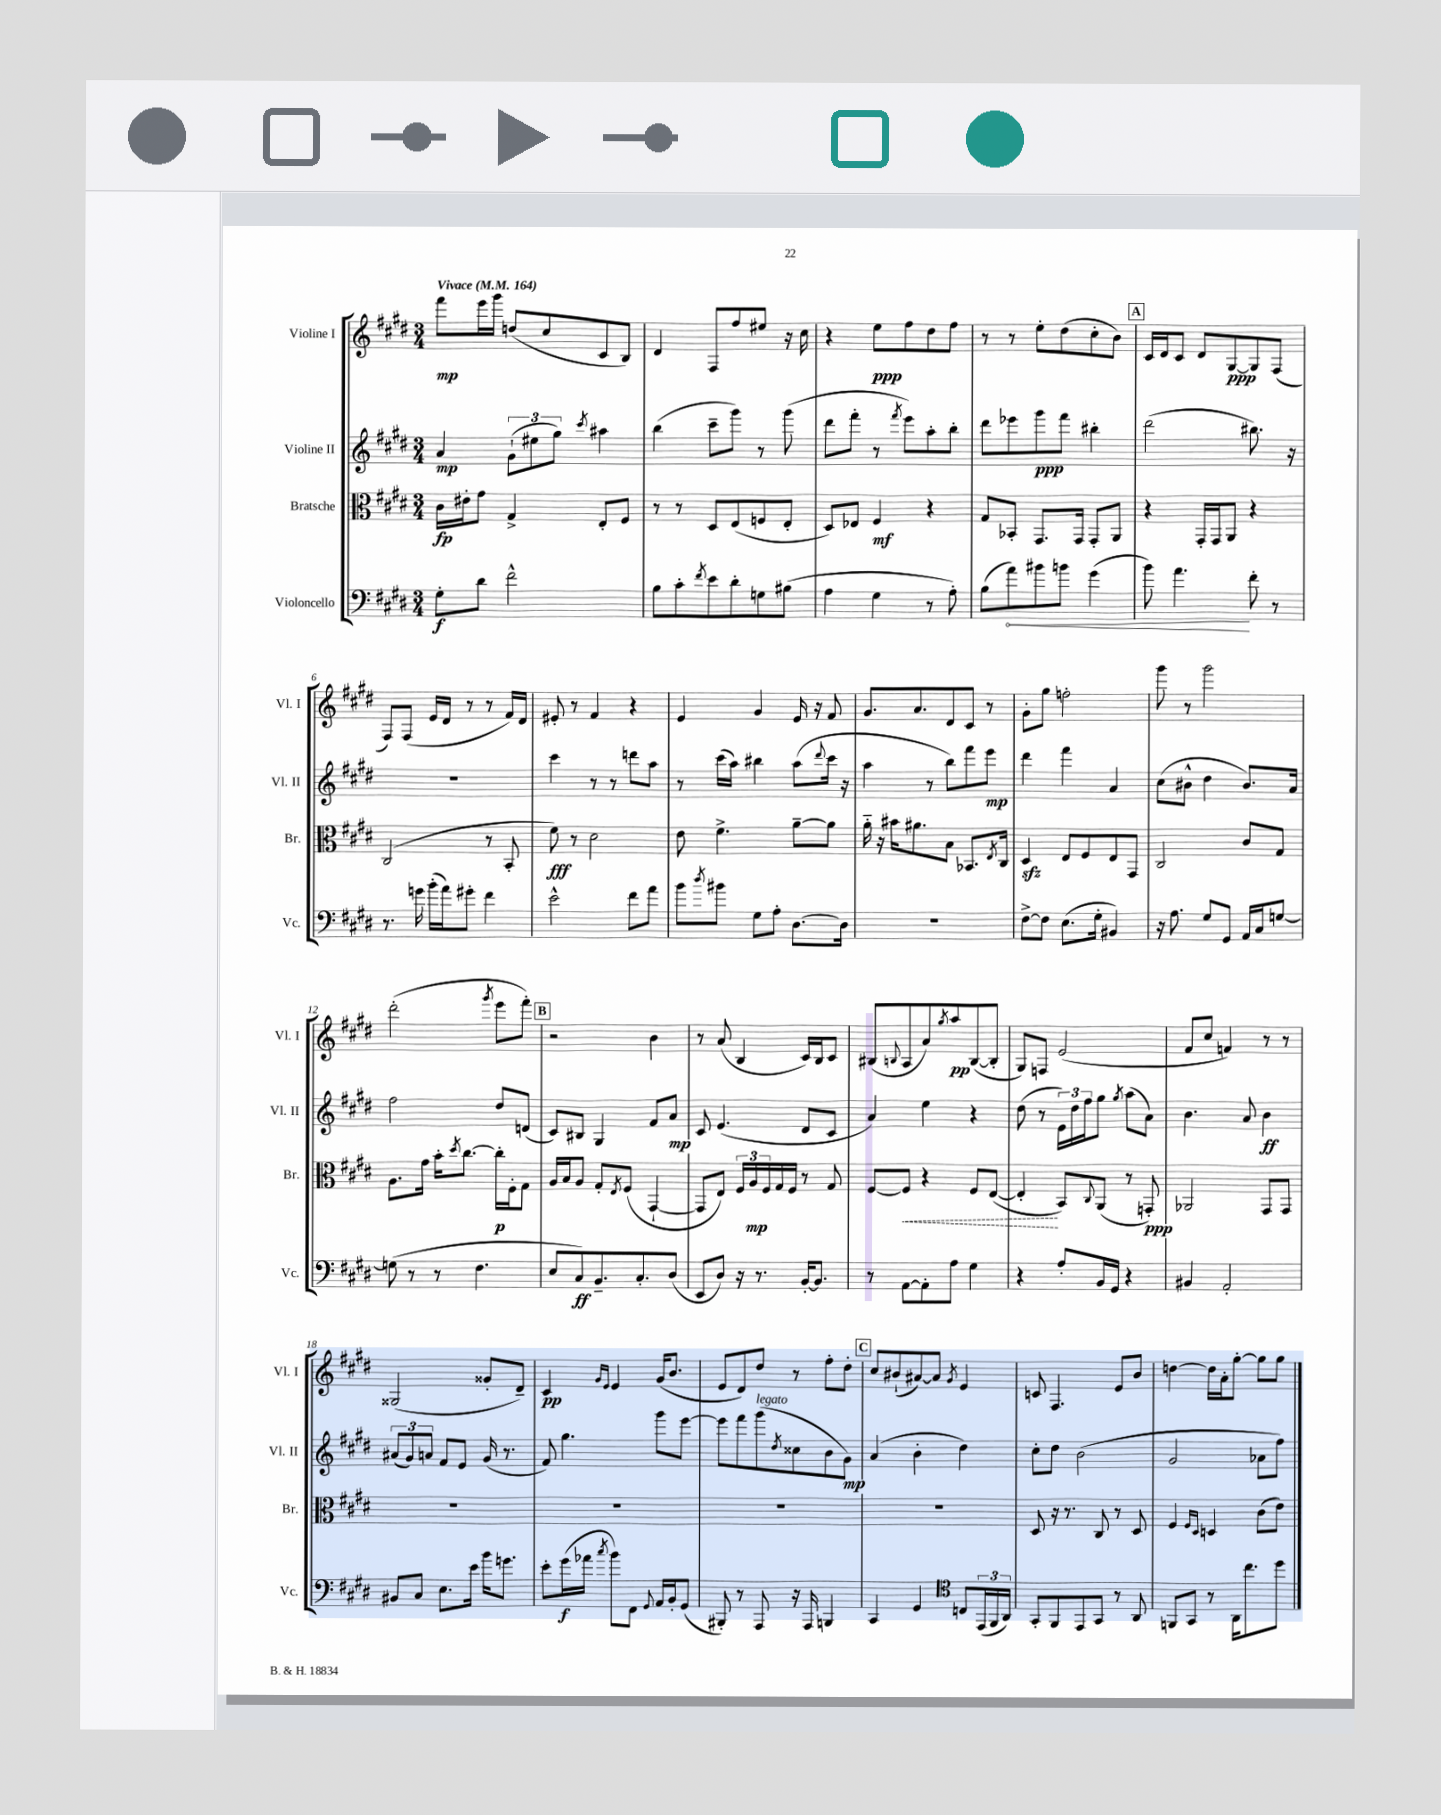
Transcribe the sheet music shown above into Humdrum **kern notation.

**kern	**kern	**kern	**kern
*staff4	*staff3	*staff2	*staff1
*clefF4	*clefC3	*clefG2	*clefG2
*k[f#c#g#d#]	*k[f#c#g#d#]	*k[f#c#g#d#]	*k[f#c#g#d#]
*M3/4	*M3/4	*M3/4	*M3/4
*MM164	*MM164	*MM164	*MM164
8G#'\L	16c#\LL	4a/	8fff#\L
.	16e#'\J	.	.
8d#\J	8g#\J	.	16eee\L
.	.	.	16ggg#\JJ
2f#^^\	4G#^/	(12g#`\L	(8dd/L
.	.	12ee#\	.
.	.	.	8cc#/
.	.	12gg#\J)	.
.	.	8qccc#/	.
.	8E'/L	4aa#\	8c#/
.	8F#/J	.	8B/J)
=	=	=	=
8B\L	8r	(4bb\	4d#/
8c#'\	8r	.	.
8qf#/	.	.	.
8e\	8D#/L	8ccc#~\L	8F#/L
8d#'\	(8E/	8ggg#\J)	8ff#/
8G\	8F/	8r	8ee#/J
(8B#\J	8E'/J	(8ggg#\	16r
.	.	.	16cc#\
=	=	=	=
4A\	8D#/L)	8ddd#\L	4r
.	8E-/J	8fff#'\J	.
4G#\	4F#/	8r	8ee\L
.	.	8qfff#/	.
.	.	8eee\L)	8ff#\
8r	4r	8aa'\	8dd#\
8A'\)	.	8bb'\J	8ff#\J
=	=	=	=
(8B\L	8G#/L	8ddd#\L	8r
8a\)	8BB-'/J	8eee-\	8r
8b#\	8.GG#/L	8ggg#\	8ee'\L
8b\J	.	8fff#\J	(8dd#\
.	16GG#/Jk	.	.
(4g#\	8GG#'/L	4bb#'\	8cc#'\
.	8AA/J	.	8b\J)
=	=	=	=
8b\)	4r	(2ddd#\	16c#/LL
.	.	.	16d#/J
4.a\	.	.	8c#/J
.	16GG#'/LL	.	8d#/L
.	16GG#/J	.	.
.	8AA/J	.	[8G#/
8f#'\	4r	8.bb#\)	8G#/]
8r	.	.	(8F#/J
.	.	16r	.
=	=	=	=
8.r	(2C#/	2.r	8F#/L)
.	.	.	(8F#/J
16g\	.	.	.
(16b'\LL	.	.	16e/LL
16a\J)	.	.	16d#/JJ
8g#'\J	.	.	8r
4f#\	8r	.	8r
.	8BB'/	.	16f#/LL)
.	.	.	16d#/JJ
=	=	=	=
2e^^\	8f#\)	4ccc#\	8e#'/
.	8r	.	8r
.	2d#\	8r	4f#/
.	.	8r	.
8f#\L	.	8ddd\L	4r
8a\J	.	8aa\J	.
=	=	=	=
8b\L	8e\	8r	4e/
8qdd#/	.	.	.
8b#\J	4.f#^\	(16ccc#\LL	.
.	.	16aa\JJ)	.
8G#\L	.	4bb#\	4g#/
8A'\J	.	.	.
[8.D#\L	[8a~\L	(8aa\L	16e/
.	.	.	16r
.	.	8qqddd#/	.
.	8a\]J	16ccc#\Jk	8f#/
16D#\]Jk	.	16r	.
=	=	=	=
2.r	16a'~\	4aa\	8.g#/L
.	16r	.	.
.	16b#\LK	.	.
.	8.a#\	.	8.a/
.	.	8r	.
.	8B\J	8bb\L)	8d#/
.	8.BB-/L	8fff#\	8c#/J
.	.	8eee\J	8r
.	8qE/	.	.
.	16C#/Jk	.	.
=	=	=	=
[8F#^\L	4D#/	4ddd#\	8g#'\L
8F#\]J	.	.	8gg#\J
(8.E\L	8E/L	4fff#\	2ff'\
.	8F#/	.	.
16G#'\Jk	.	.	.
4BB#/)	8E/	4a/	.
.	8GG#/J	.	.
=	=	=	=
16r	2C#/	(8cc#\L	8ggg#\
8.A\	.	.	.
.	.	8b#^^\J	8r
8G#/L	.	4dd#\	2ggg#\
8GG#/J	.	.	.
16AA/LL	8c#/L	8.b#/L)	.
16C#/J	.	.	.
[8G/J	8G#/J	.	.
.	.	16a/Jk	.
=	=	=	=
(8G\]	8.A\L	2ff#\	(2ddd#'\
8r	.	.	.
.	16g#\Jk	.	.
8r	16b'\LK	.	.
.	8qdd#/	.	.
.	[8.cc#\J	.	.
4.F#\	.	.	.
.	.	.	8qggg#/
.	16cc#'\]LL	8dd#/L	8eee\L
.	16F#'\J	.	.
.	8G#\J	(8d/J	8fff#'\J)
=	=	=	=
8E/L	16A/LL	8c#/L)	2r
.	16B/J	.	.
8C#/)	8A/J	8B#/J	.
8.BB~/	8G#'/L	4G#/	.
.	8qE/	.	.
.	(8F#/J	.	.
8.C#'/	.	.	.
.	[4GG#`/	8f#/L	4b\
(8D#/J	.	8a/J	.
=	=	=	=
8EE/L	8GG#/]L	8c#/	8r
8D#/J)	8E/J)	(4.e/	(8a/
16r	24F#/LL	.	4B/
.	24A/	.	.
8.r	.	.	.
.	24F#/	.	.
.	16G#/	.	.
.	16F#/JJ	.	.
[16BB'/LK	8r	8d#/L	16c#/LL)
8.BB/]J	.	.	16B/J
.	8G#/	8c#/J	8c#/J
=	=	=	=
8r	[8F#/L	4a/)	(8B#/L
.	.	.	8qqB/
[8AA\L	8F#/]J	.	8A/
8AA'\]	4r	4ee\	8a/)
.	.	.	8qgg#/
8A\J	.	.	8aa/
4G#\	8F#/L	4r	([8B/
.	([8E/J	.	8B'/]J
=	=	=	=
4r	4E'/]	(8dd#\	8G#/L)
.	.	8r	8F/J
8A'/L	8BB/L)	24e\LL)	(2e/
.	.	24dd#\	.
.	.	24ff#\J	.
.	8qqC#/	.	.
16BB/L	(8AA/J	8gg#\J	.
16GG#/JJ	.	.	.
.	.	8qgg#/	.
4r	8r	(8aa\L	.
.	8GG'/)	8a\J)	.
=	=	=	=
4BB#/	2AA-/	4.b\	8f#/L
.	.	.	8cc#/J
2AA'/	.	.	4f/)
.	.	8a/	.
.	8GG#/L	4b\	8r
.	8GG#/J	.	8r
=	=	=	=
8BB#/L	2.r	(12a#/L	(2G##/
.	.	12g#/)	.
8C#/J	.	.	.
.	.	12a/J	.
8.E\L	.	8f#/L	.
.	.	8e/J	.
16e\Jk	.	.	.
16b\LK	.	(16g#/	8g##'/L
8.g\J	.	8.r	.
.	.	.	8d#~/J)
=	=	=	=
8e'\L	2.r	8f#/)	4c#/
(16g#\L	.	4.gg#\	.
16a-\JJ	.	.	.
.	.	.	16qqg#/LL
8qcc#/	.	.	16qqe/JJ
8b\L)	.	.	4e/
8FF#\J	.	.	.
8qqGG#/	.	.	.
16AA/LL	.	8ggg#\L	(16g#/LK
16BB'/J	.	.	8.b/J
(8GG#/J	.	[8eee\J	.
=	=	=	=
8BBB#'/)	2.r	8eee\]L	8e/L
8r	.	8fff#\	8d#/)
8AAA/	.	(8ggg#\	8dd#/J
.	.	8qdd#/	.
16r	.	8cc##\	8r
16AAA/	.	.	.
4BBB/	.	8b\	8ff#'\L
.	.	8g#\J)	8dd#'\J
=	=	=	=
4CC#/	2.r	(4a/	8cc#/L
.	.	.	(8b#`/
4GG#/	.	4b'\	[8a#/)
.	.	.	8a#/]J
*clefC4	*	*	*
.	.	.	8qg#/
8C/L	.	4dd#\)	4e/
(24EE/L	.	.	.
24FF#/	.	.	.
24AA/JJ)	.	.	.
=	=	=	=
8GG#'/L	8D#/	8cc#'\L	8c/
8FF#/	16r	8dd#\J	4.F#/
.	8.r	.	.
8EE/	.	(2b\	.
8GG#/J	8C#/	.	.
8r	8r	.	8e/L
8AA/	8D#/	.	8b/J
=	=	=	=
8FF/L	4F#/	2g#/	[4dd\
8GG#/J	.	.	.
.	16qqF#/LL	.	.
.	16qqD#/JJ	.	.
8r	4D/	.	16dd\]LL
.	.	.	16a'\J
16AA\LK	.	.	[8gg#'\J
8.cc#\	.	.	.
.	(8c#\L	8a-\L	8gg#\]L
8dd#\J	8e\J)	8ff#\J)	8gg#\J
==	==	==	==
*-	*-	*-	*-
